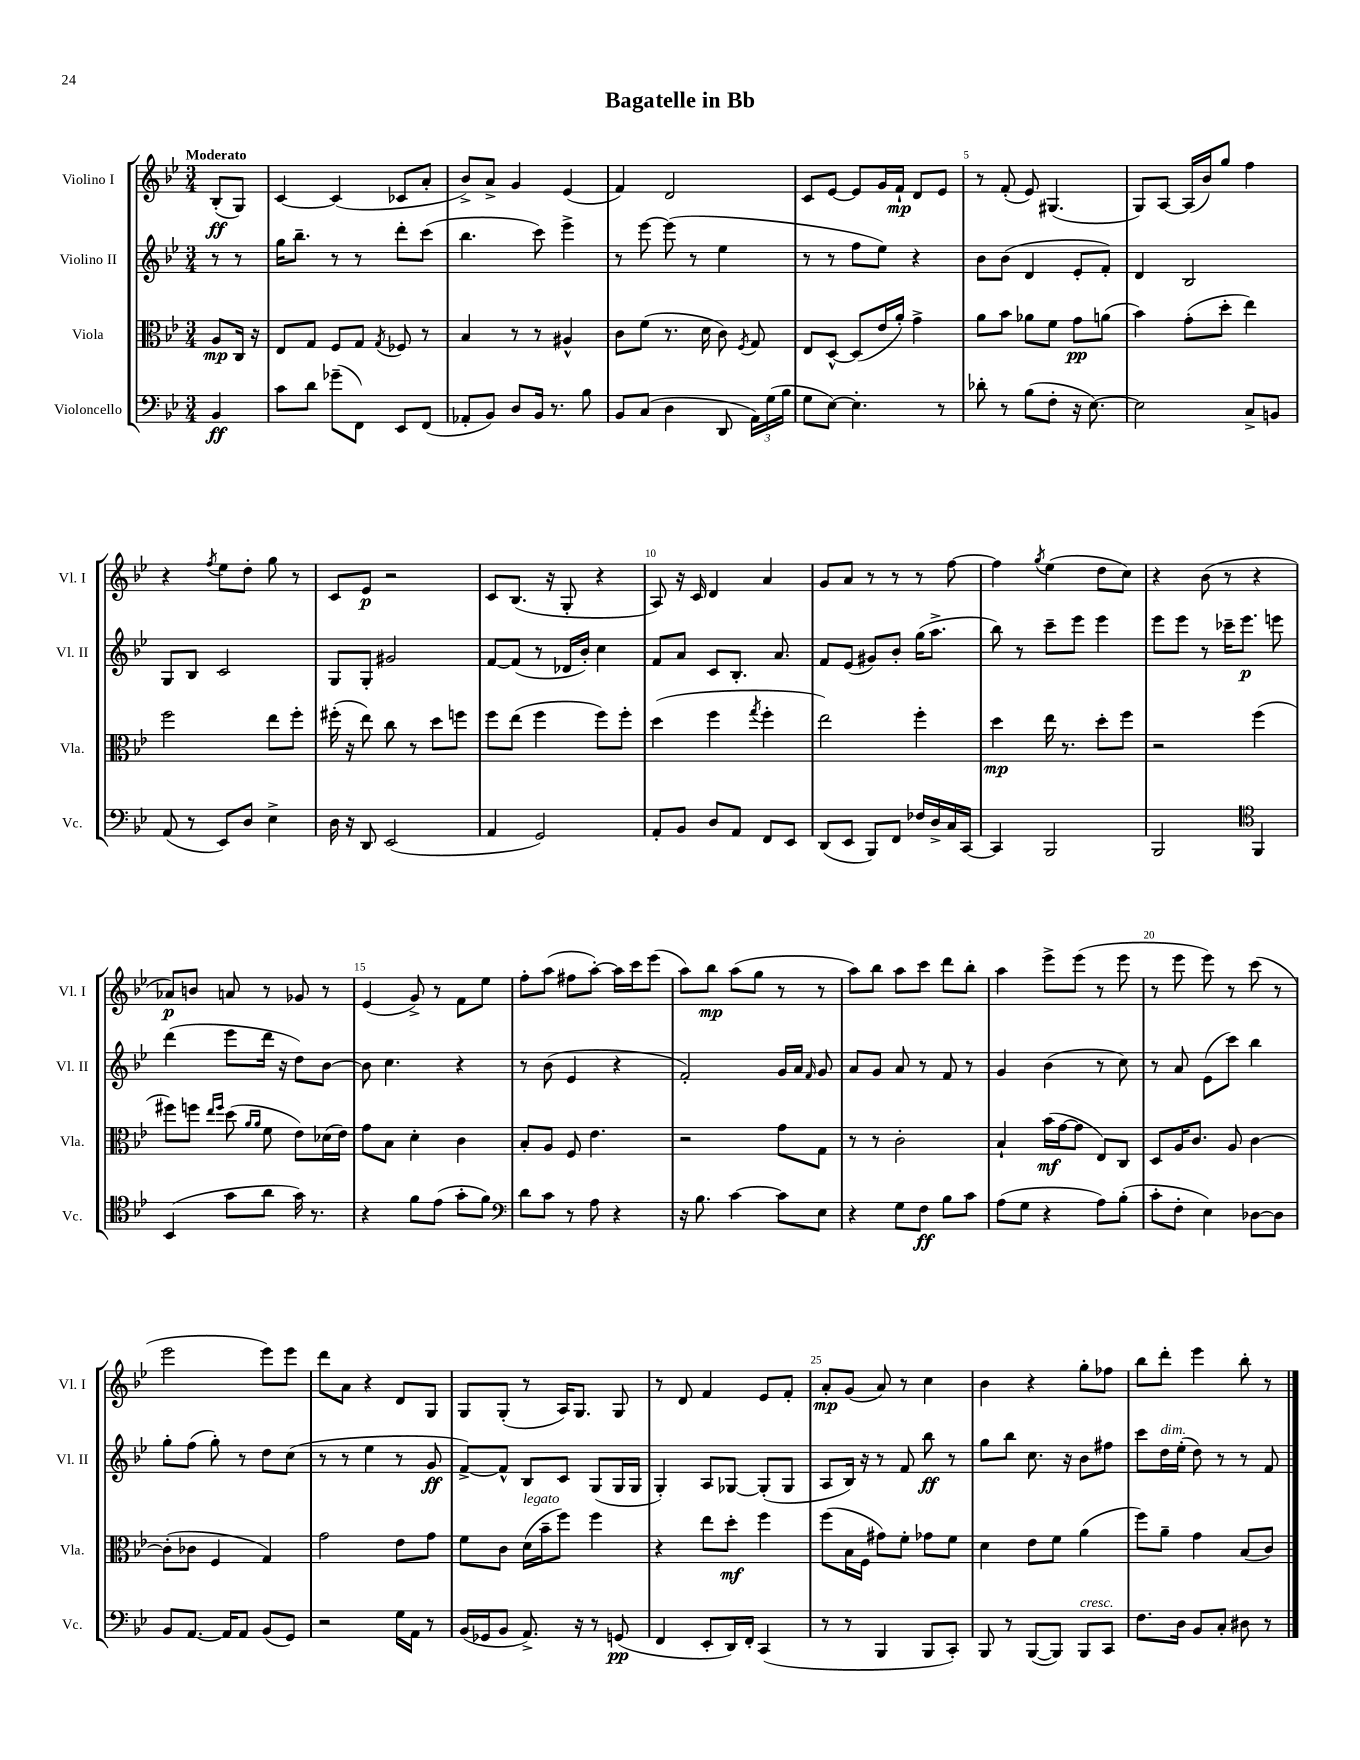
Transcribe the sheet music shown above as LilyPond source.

\header { title = "Bagatelle in Bb" }
<<
\new StaffGroup <<
\new Staff = "s0" \with { instrumentName = "Violino I" shortInstrumentName = "Vl. I" } {
    \clef treble \key bes \major \numericTimeSignature \time 3/4 \partial 4 \tempo "Moderato"
    \autoBeamOff bes8[-.\ff( g8]) |
    c'4~ c'4( ces'8[ a'8]-. |
    bes'8[->) a'8]-> g'4 ees'4( |
    f'4) d'2 |
    c'8[ ees'8]~ ees'8[ g'16 f'16]-!\mp d'8[ ees'8] |
    r8 f'8-.( ees'8) gis4.( |
    g8[) a8]~ a16[( bes'16) g''8] f''4 |
    r4 \acciaccatura { f''8 } ees''8[ d''8]-. g''8 r8 |
    c'8[ ees'8]\p r2 |
    c'8[ bes8.]( r16 g8-. r4 |
    a8) r16 c'16 d'4 a'4 |
    g'8[ a'8] r8 r8 r8 f''8~ |
    f''4 \acciaccatura { g''8 } ees''4( d''8[ c''8]) |
    r4 bes'8( r8 r4 |
    aes'8[\p) b'8] a'8 r8 ges'8 r8 |
    ees'4( g'8->) r8 f'8[ ees''8] |
    f''8[-. a''8]( fis''8[ a''8]~-.) a''16[ c'''16 ees'''8]( |
    a''8[) bes''8]\mp a''8[( g''8] r8 r8 |
    a''8[) bes''8] a''8[ c'''8] d'''8[ bes''8]-. |
    a''4 ees'''8[-> ees'''8]( r8 ees'''8 |
    r8 ees'''8 ees'''8) r8 c'''8( r8 |
    ees'''2 ees'''8[) ees'''8] |
    d'''8[ a'8] r4 d'8[ g8] |
    g8[ g8]-.( r8 a16[) g8.] g8 |
    r8 d'8 f'4 ees'8[ f'8]-. |
    a'8[-.\mp g'8]( a'8) r8 c''4 |
    bes'4 r4 g''8[-. fes''8] |
    bes''8[ d'''8]-. ees'''4 bes''8-. r8 \bar "|." |
}
\new Staff = "s1" \with { instrumentName = "Violino II" shortInstrumentName = "Vl. II" } {
    \clef treble \key bes \major \numericTimeSignature \time 3/4 \partial 4
    \autoBeamOff r8 r8 |
    g''16[ bes''8.]-- r8 r8 d'''8[-. c'''8]( |
    bes''4. c'''8) ees'''4-> |
    r8 ees'''8~ ees'''8( r8 ees''4 |
    r8 r8 f''8[ ees''8]) r4 |
    bes'8[ bes'8]( d'4 ees'8[-. f'8]-.) |
    d'4 bes2 |
    g8[ bes8] c'2 |
    g8[ g8]-. gis'2 |
    f'8[~ f'8]( r8 des'16[ bes'16]-.) c''4 |
    f'8[ a'8] c'8[ bes8.]-. a'8. |
    f'8[ ees'8]( gis'8[) bes'8]-. g''16[( a''8.]-> |
    bes''8) r8 c'''8[-- ees'''8] ees'''4 |
    ees'''8[ ees'''8] r8 ces'''16[-- ees'''8.]\p e'''8 |
    d'''4( ees'''8[ d'''16] r16 d''8[) bes'8]~ |
    bes'8 c''4. r4 |
    r8 bes'8( ees'4 r4 |
    f'2-.) g'16[ a'16] \grace { f'16 } g'8 |
    a'8[ g'8] a'8 r8 f'8 r8 |
    g'4 bes'4( r8 c''8) |
    r8 a'8 ees'8[( c'''8]) bes''4 |
    g''8[-. f''8]( g''8-.) r8 d''8[ c''8]( |
    r8 r8 ees''4 r8 g'8\ff |
    f'8[~->) f'8]-^ bes8[ c'8] g8[( g16 g16] |
    g4-.) a8[ ges8]~ ges8[-.( ges8] |
    a8[ bes16]) r16 r8 f'8 bes''8\ff r8 |
    g''8[ bes''8] c''8. r16 bes'8[ fis''8] |
    c'''8[ d''16^\markup { \italic "dim." } ees''16]-.( d''8) r8 r8 f'8 \bar "|." |
}
\new Staff = "s2" \with { instrumentName = "Viola" shortInstrumentName = "Vla." } {
    \clef alto \key bes \major \numericTimeSignature \time 3/4 \partial 4
    \autoBeamOff a8[\mp c16] r16 |
    ees8[ g8] f8[ g8] \acciaccatura { g8 } fes8 r8 |
    bes4 r8 r8 ais4-^ |
    c'8[ f'8]( r8. d'16 c'8) \acciaccatura { f8 } g8 |
    ees8[ d8]~-^ d8[( ees'16 a'16]-.) g'4-> |
    a'8[ bes'8] aes'8[ f'8] g'8[\pp a'8]( |
    bes'4) g'8[-.( d''8]-. ees''4) |
    f''2 ees''8[ f''8]-. |
    fis''16-.( r16 ees''8) c''8 r8 d''8[ f''8] |
    f''8[ ees''8]( f''4 f''8[) f''8]-. |
    d''4( f''4 \acciaccatura { g''8 } f''4-. |
    ees''2) f''4-. |
    d''4\mp ees''16 r8. d''8[-. f''8] |
    r2 f''4( |
    fis''8[) f''8] \grace { ees''16[ f''16] } d''8( \grace { a'16[ a'16] } f'8 ees'8[) des'16( ees'16]) |
    g'8[ bes8] d'4-. c'4 |
    bes8[-. a8] f8 ees'4. |
    r2 g'8[ g8] |
    r8 r8 c'2-. |
    bes4-! bes'16[\mf( g'16~ g'8] ees8[) c8] |
    d8[ a16 c'8.] a8 c'4~ |
    c'8[-.( ces'8] f4 g4) |
    g'2 ees'8[ g'8] |
    f'8[ c'8] d'16[^\markup { \italic "legato" }( bes'16-- f''8]) f''4 |
    r4 ees''8[ d''8]-.\mf f''4 |
    f''8[( bes16 f16] gis'8[) f'8]-. ges'8[ f'8] |
    d'4 ees'8[ f'8] a'4( |
    f''8[) a'8]-- g'4 bes8[( c'8]) \bar "|." |
}
\new Staff = "s3" \with { instrumentName = "Violoncello" shortInstrumentName = "Vc." } {
    \clef bass \key bes \major \numericTimeSignature \time 3/4 \partial 4
    \autoBeamOff bes,4\ff |
    c'8[ d'8] ges'8[--( f,8]) ees,8[ f,8]( |
    aes,8[-. bes,8]) d8[ bes,16] r8. bes8 |
    bes,8[ c8]( d4 d,8 \tuplet 3/2 { a,16[) g16( bes16] } |
    g8[ ees8]~) ees4.-. r8 |
    des'8-. r8 bes8[( f8]-. r16 ees8.~) |
    ees2 c8[-> b,8] |
    a,8( r8 ees,8[) d8] ees4-> |
    d16 r16 d,8 ees,2( |
    a,4 g,2) |
    a,8[-. bes,8] d8[ a,8] f,8[ ees,8] |
    d,8[( ees,8] bes,,8[) f,8] fes16[ d16-> c16 c,16]~ |
    c,4 bes,,2 |
    bes,,2 \clef tenor f,4 |
    bes,4( g'8[ a'8] g'16) r8. |
    r4 f'8[ ees'8]( g'8[-. f'8]) |
    \clef bass d'8[ c'8] r8 a8 r4 |
    r16 bes8. c'4~ c'8[ ees8] |
    r4 g8[ f8]\ff bes8[ c'8] |
    a8[( g8] r4 a8[) bes8]-.( |
    c'8[-. f8]-. ees4) des8[~ des8] |
    bes,8[ a,8.]~ a,16[ a,8] bes,8[( g,8]) |
    r2 g16[ a,16] r8 |
    bes,16[( ges,16 bes,8] a,8.->) r16 r8 g,8\pp( |
    f,4 ees,8[-. d,16) f,16]-. c,4( |
    r8 r8 bes,,4 bes,,8[ c,8]-.) |
    bes,,8 r8 bes,,8[~( bes,,8]) bes,,8[^\markup { \italic "cresc." } c,8] |
    f8.[ d16] bes,8[ c8]-. dis8 r8 \bar "|." |
}
>>
>>
\layout { \context { \Score \override BarNumber.break-visibility = ##(#f #t #t) barNumberVisibility = #(every-nth-bar-number-visible 5) } }
